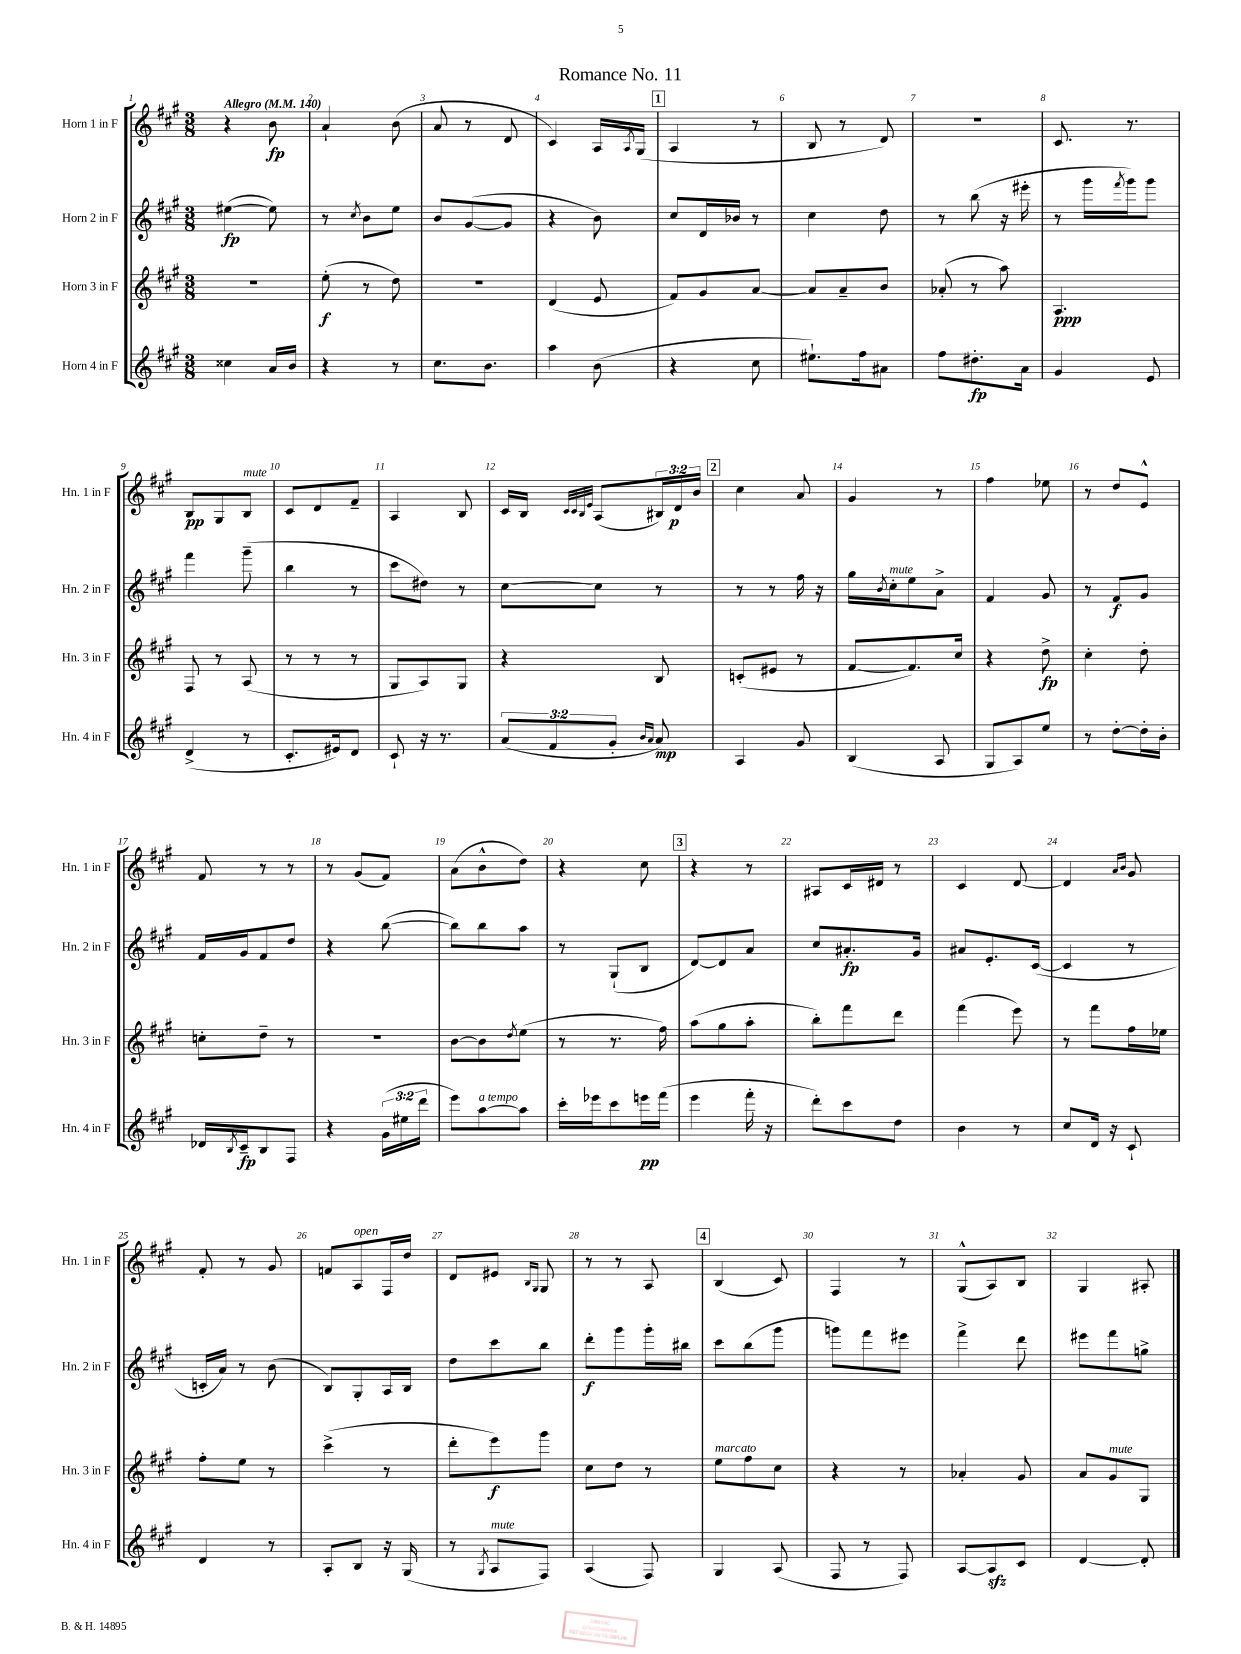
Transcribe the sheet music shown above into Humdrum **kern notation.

**kern	**dynam	**kern	**dynam	**kern	**dynam	**kern	**dynam
*part4	*part4	*part3	*part3	*part2	*part2	*part1	*part1
*staff4	*staff4	*staff3	*staff3	*staff2	*staff2	*staff1	*staff1
*I"Horn 4 in F	*	*I"Horn 3 in F	*	*I"Horn 2 in F	*	*I"Horn 1 in F	*
*I'Hn. 4 in F	*	*I'Hn. 3 in F	*	*I'Hn. 2 in F	*	*I'Hn. 1 in F	*
*clefG2	*	*clefG2	*	*clefG2	*	*clefG2	*
*k[f#c#g#]	*	*k[f#c#g#]	*	*k[f#c#g#]	*	*k[f#c#g#]	*
*M3/8	*	*M3/8	*	*M3/8	*	*M3/8	*
*MM140	*	*MM140	*	*MM140	*	*MM140	*
=1	=1	=1	=1	=1	=1	=1	=1
!	!	!	!	!	!	!LO:TX:a:B:t=Allegro	!
4cc##X\	.	4.r	.	([4ee#X\	fp	4r	.
16a/LL	.	.	.	8ee#\])	.	8b\	fp
16b/JJ	.	.	.	.	.	.	.
=2	=2	=2	=2	=2	=2	=2	=2
4r	.	(8ee'\	f	8r	.	4a`/	.
.	.	.	.	8qcc#/	.	.	.
.	.	8r	.	8b\L	.	.	.
8r	.	8dd\)	.	8ee\J	.	(8b\	.
=3	=3	=3	=3	=3	=3	=3	=3
8.cc#\L	.	4.r	.	8b/L	.	8a/	.
.	.	.	.	([8g#/	.	8r	.
8.b\J	.	.	.	.	.	.	.
.	.	.	.	8g#/J]	.	8d/	.
=4	=4	=4	=4	=4	=4	=4	=4
4aa\	.	(4d/	.	4r	.	4c#/)	.
(8b\	.	8e/	.	8b\)	.	16A/LL	.
.	.	.	.	.	.	8qA/	.
.	.	.	.	.	.	(16G#/JJ	.
!!LO:REH:place=s1:t=1
=5	=5	=5	=5	=5	=5	=5	=5
4r	.	8f#/L)	.	8cc#/L	.	4A/	.
.	.	8g#/	.	16d/L	.	.	.
.	.	.	.	16b-X/JJ	.	.	.
8cc#\	.	[8a/J	.	8r	.	8r	.
=6	=6	=6	=6	=6	=6	=6	=6
8.ee#X`\L)	.	8a/L]	.	4cc#\	.	8B/	.
.	.	8a~/	.	.	.	8r	.
16ff#\k	.	.	.	.	.	.	.
8a#X\J	.	8b/J	.	8dd\	.	8d/)	.
=7	=7	=7	=7	=7	=7	=7	=7
8ff#\L	.	(8a-X'/	.	8r	.	4.r	.
8.dd#X'\	fp	8r	.	(8bb\	.	.	.
.	.	8aa\)	.	16r	.	.	.
16a\Jk	.	.	.	16eee#X'\	.	.	.
=8	=8	=8	=8	=8	=8	=8	=8
4g#/	.	4.A/	ppp	8r	.	8.c#/	.
.	.	.	.	16ggg#\LL	.	.	.
.	.	.	.	8qfff#/	.	.	.
.	.	.	.	16ggg#\J)	.	8.r	.
8e/	.	.	.	8ggg#\J	.	.	.
!!LO:LB:g=z
=9	=9	=9	=9	=9	=9	=9	=9
(4d^/	.	8F#/	.	4fff#\	.	8B/L	pp
.	.	8r	.	.	.	8G#/	.
!	!	!	!	!	!	!LO:TX:a:i:t=mute	!
8r	.	(8A/	.	(8ggg#~\	.	8B/J	.
=10	=10	=10	=10	=10	=10	=10	=10
8.c#'/L	.	8r	.	4bb\	.	8c#/L	.
.	.	8r	.	.	.	8d/	.
16e#X/k)	.	.	.	.	.	.	.
8d/J	.	8r	.	8r	.	8f#~/J	.
=11	=11	=11	=11	=11	=11	=11	=11
8c#`/	.	8G#/L	.	8ccc#\L	.	4A/	.
16r	.	8A/)	.	8dd#X\J)	.	.	.
8.r	.	.	.	.	.	.	.
.	.	8G#/J	.	8r	.	8B/	.
=12	=12	=12	=12	=12	=12	=12	=12
(12a/L	.	4r	.	[8cc#\L	.	16c#/LL	.
.	.	.	.	.	.	16B/JJ	.
12f#/	.	.	.	.	.	.	.
.	.	.	.	.	.	32qqc#/LLL	.
.	.	.	.	.	.	32qqc#/	.
.	.	.	.	.	.	32qqB/	.
.	.	.	.	.	.	32qqe/JJJ	.
.	.	.	.	8cc#\J]	.	(8A/L	.
12g#'/J	.	.	.	.	.	.	.
16qqb/LL	.	.	.	.	.	.	.
16qqa/JJ	.	.	.	.	.	.	.
8a/)	mp	8B/	.	8r	.	24B#X/L)	.
.	.	.	.	.	.	24d/	p
.	.	.	.	.	.	24b/JJ	.
!!LO:REH:place=s1:t=2
=13	=13	=13	=13	=13	=13	=13	=13
4A/	.	(8cn'/L	.	8r	.	4cc#\	.
.	.	8e#X/J	.	8r	.	.	.
8g#/	.	8r	.	16ff#\	.	8a/	.
.	.	.	.	16r	.	.	.
=14	=14	=14	=14	=14	=14	=14	=14
(4B/	.	[8f#/L	.	16gg#\LL	.	4g#/	.
.	.	.	.	8qb/	.	.	.
!	!	!	!	!LO:TX:a:i:t=mute	!	!	!
.	.	.	.	16cc#'\J	.	.	.
.	.	8.f#/])	.	8ee\	.	.	.
8A/	.	.	.	8a^\J	.	8r	.
.	.	16cc#/Jk	.	.	.	.	.
=15	=15	=15	=15	=15	=15	=15	=15
8G#/L	.	4r	.	4f#/	.	4ff#\	.
8A/)	.	.	.	.	.	.	.
8ee/J	.	8dd^\	fp	8g#/	.	8ee-X\	.
=16	=16	=16	=16	=16	=16	=16	=16
8r	.	4cc#'\	.	8r	.	8r	.
[8dd'\L	.	.	.	8f#/L	f	8dd/L	.
16dd'\L]	.	8dd'\	.	8g#/J	.	8e^^/J	.
16b'\JJ	.	.	.	.	.	.	.
!!LO:LB:g=z
=17	=17	=17	=17	=17	=17	=17	=17
16d-X/LL	.	8ccn'\L	.	16f#/LL	.	8f#/	.
8qB/	.	.	.	.	.	.	.
16c#~/J	fp	.	.	16g#/J	.	.	.
8B/	.	8dd~\J	.	8f#/	.	8r	.
8F#/J	.	8r	.	8dd/J	.	8r	.
=18	=18	=18	=18	=18	=18	=18	=18
4r	.	4.r	.	4r	.	8r	.
.	.	.	.	.	.	(8g#/L	.
(24g#\LL	.	.	.	([8bb\	.	8f#/J)	.
24ee#X\	.	.	.	.	.	.	.
24ddd\JJ	.	.	.	.	.	.	.
=19	=19	=19	=19	=19	=19	=19	=19
8eee\L)	.	[8b\L	.	8bb\L])	.	(8a\L	.
!LO:TX:a:i:t=a tempo	!	!	!	!	!	!	!
[8aa\	.	8b\]	.	8bb\	.	8b^^\	.
.	.	8qdd/	.	.	.	.	.
8aa\J]	.	(8ee\J	.	8aa\J	.	8dd\J)	.
=20	=20	=20	=20	=20	=20	=20	=20
16ccc#'\LL	.	8r	.	8r	.	4r	.
16eee-X\J	.	.	.	.	.	.	.
8ccc#\	.	8.r	.	(8G#`/L	.	.	.
16eeen\L	pp	.	.	8B/J	.	8cc#\	.
(16fff#\JJ	.	16ff#\)	.	.	.	.	.
!!LO:REH:place=s1:t=3
=21	=21	=21	=21	=21	=21	=21	=21
4eee\	.	(8aa\L	.	[8d/L)	.	4r	.
.	.	8gg#\	.	8d/]	.	.	.
16fff#'\	.	8aa'\J	.	8a/J	.	8r	.
16r	.	.	.	.	.	.	.
=22	=22	=22	=22	=22	=22	=22	=22
8ddd'\L)	.	8bb'\L)	.	8cc#/L	.	8A#X/L	.
8ccc#\	.	8fff#\	.	8.a#X'/	fp	16c#/L	.
.	.	.	.	.	.	16d#X/JJ	.
8dd\J	.	8ddd\J	.	.	.	8r	.
.	.	.	.	16g#/Jk	.	.	.
=23	=23	=23	=23	=23	=23	=23	=23
4b\	.	(4fff#\	.	8a#X/L	.	4c#/	.
.	.	.	.	8.e'/	.	.	.
8r	.	8eee\)	.	.	.	[8d/	.
.	.	.	.	([16c#/Jk	.	.	.
=24	=24	=24	=24	=24	=24	=24	=24
8cc#/L	.	8r	.	4c#/]	.	4d/]	.
16d/Jk	.	8fff#\L	.	.	.	.	.
16r	.	.	.	.	.	.	.
.	.	.	.	.	.	16qqa/LL	.
.	.	.	.	.	.	16qqb/JJ	.
8c#`/	.	16ff#\L	.	8r	.	8g#/	.
.	.	16ee-X\JJ	.	.	.	.	.
!!LO:LB:g=z
=25	=25	=25	=25	=25	=25	=25	=25
4d/	.	8ff#'\L	.	16cn'/LL	.	8f#'/	.
.	.	.	.	16a/JJ)	.	.	.
.	.	8ee\J	.	8r	.	8r	.
8r	.	8r	.	(8b\	.	8g#/	.
=26	=26	=26	=26	=26	=26	=26	=26
8A'/L	.	(4ccc#^\	.	8B/L)	.	8fn/L	.
!	!	!	!	!	!	!LO:TX:a:i:t=open	!
8B/J	.	.	.	8G#'/	.	8A/	.
16r	.	8r	.	16A/L	.	16F#/L	.
(16G#/	.	.	.	16B/JJ	.	16dd/JJ	.
=27	=27	=27	=27	=27	=27	=27	=27
8r	.	8ddd'\L	.	8dd\L	.	8d/L	.
8qG#/	.	.	.	.	.	.	.
!LO:TX:a:i:t=mute	!	!	!	!	!	!	!
8A/L	.	8eee\)	f	8ccc#\	.	8e#X/J	.
.	.	.	.	.	.	16qqB/LL	.
.	.	.	.	.	.	16qqG#/JJ	.
8F#/J)	.	8ggg#\J	.	8bb\J	.	8G#/	.
=28	=28	=28	=28	=28	=28	=28	=28
(4A/	.	8cc#\L	.	8ddd'\L	f	8r	.
.	.	8dd\J	.	8ggg#\	.	8r	.
8F#/)	.	8r	.	16ggg#'\L	.	8A/	.
.	.	.	.	16bb#X\JJ	.	.	.
!!LO:REH:place=s1:t=4
=29	=29	=29	=29	=29	=29	=29	=29
!	!	!LO:TX:a:i:t=marcato	!	!	!	!	!
4G#/	.	8ee\L	.	8ccc#\L	.	(4B/	.
.	.	8ff#\	.	(8bb\	.	.	.
(8A/	.	8cc#\J	.	8ggg#\J	.	8c#/)	.
=30	=30	=30	=30	=30	=30	=30	=30
8F#/	.	4r	.	8gggn\L)	.	4F#/	.
8r	.	.	.	8fff#\	.	.	.
8F#/)	.	8r	.	8eee#X\J	.	8r	.
=31	=31	=31	=31	=31	=31	=31	=31
[8A/L	.	4a-X'/	.	4fff#^\	.	(8G#^^/L	.
8Azz/]	.	.	.	.	.	8A/)	.
8c#/J	.	8g#/	.	8ddd\	.	8B/J	.
=32	=32	=32	=32	=32	=32	=32	=32
[4d/	.	8a/L	.	8eee#X\L	.	4G#/	.
!	!	!LO:TX:a:i:t=mute	!	!	!	!	!
.	.	8g#/	.	8fff#\	.	.	.
8d'/]	.	8G#/J	.	8ggn^\J	.	8A#X'/	.
==	==	==	==	==	==	==	==
*-	*-	*-	*-	*-	*-	*-	*-
